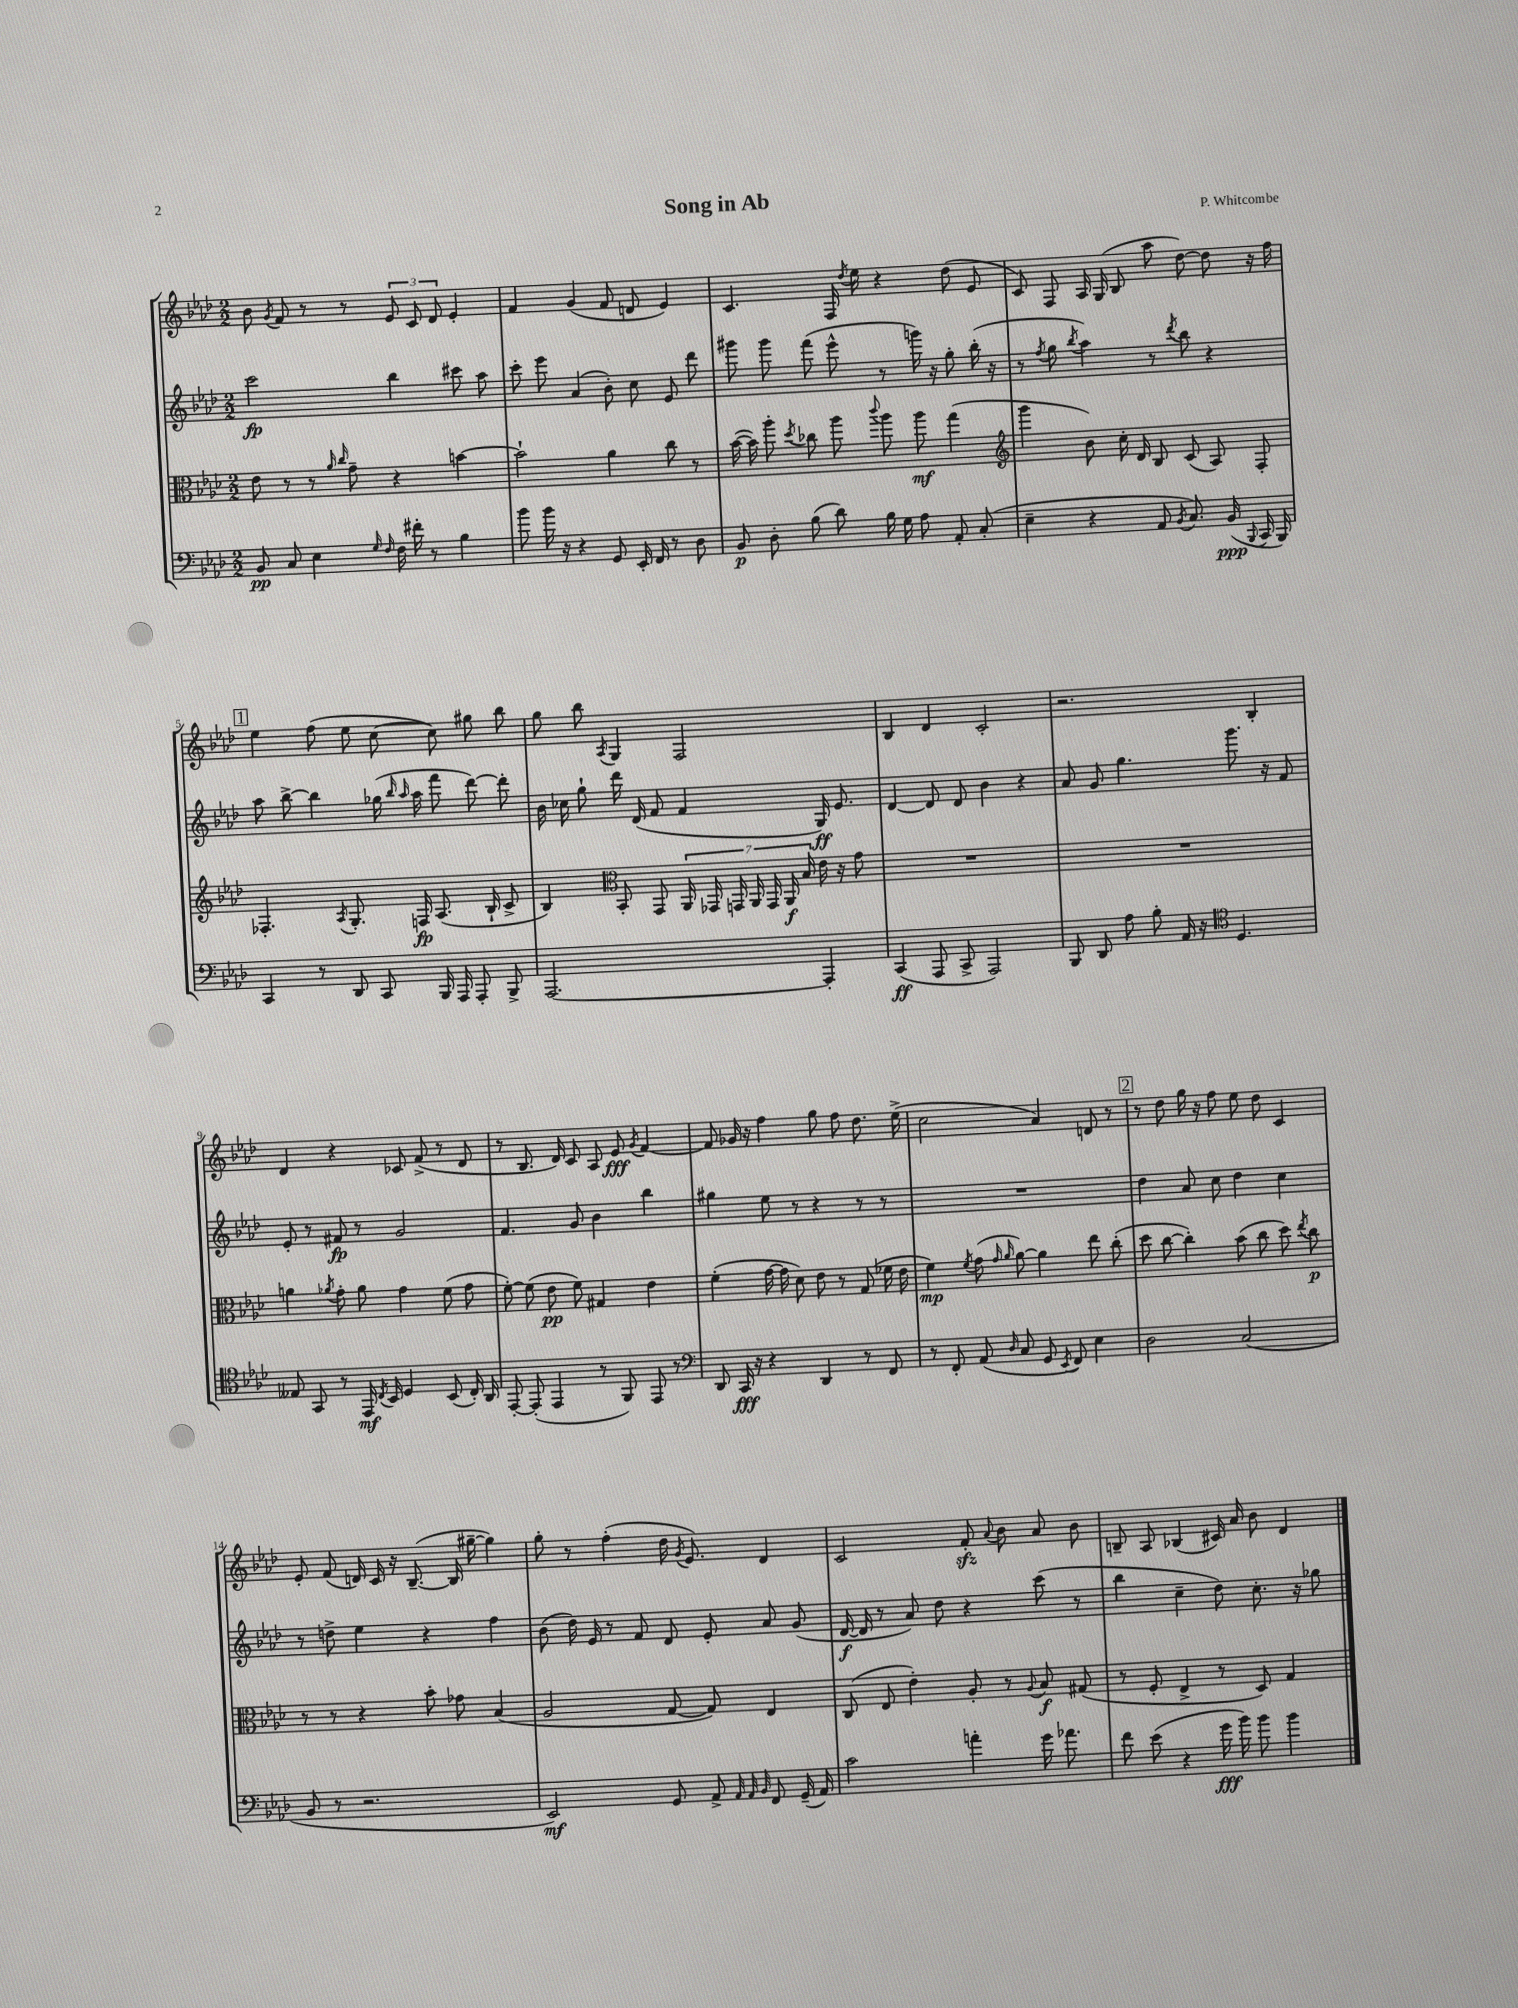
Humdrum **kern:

**kern	**kern	**kern	**kern
*staff4	*staff3	*staff2	*staff1
*clefF4	*clefC3	*clefG2	*clefG2
*k[b-e-a-d-]	*k[b-e-a-d-]	*k[b-e-a-d-]	*k[b-e-a-d-]
*M2/2	*M2/2	*M2/2	*M2/2
8BB-	8e-	2ccc	8b-
.	.	.	8qg
8C	8r	.	8f
4E-	8r	.	8r
.	16qqa-	.	.
.	16qqcc	.	.
.	8g~	.	8r
16qqG	.	.	.
16qqF	.	.	.
16F	4r	4bb-	12e-
16f#'	.	.	.
.	.	.	12c
8r	.	.	.
.	.	.	12d-
4B-	[4b	8ccc#	4e-'
.	.	8aa-	.
=	=	=	=
8b-	2b`]	8ccc'	4f
16b-	.	8eee-	.
16r	.	.	.
4r	.	(4a-	(4g
8GG	4a-	8b-')	8f
16EE-'	.	8cc	8d
16FF	.	.	.
8r	8cc	8e-	4e-)
8D-	8r	8ddd-	.
=	=	=	=
8BB-	([16b-	8ggg#	4.c
.	16b-])	.	.
8D-'	8aa-'	8ggg#	.
.	8qdd-	.	.
(8B-	8cc-	(8fff	.
8d-)	8aa-	8eee-^^	16F
.	.	.	8qdd-
.	.	.	16ee-
.	8qqccc	.	.
16B-	8aa-	8r	4r
16G	.	.	.
8A-	8aa-	16ggg)	.
.	.	16r	.
8AA-'	(4gg	8gg'	(8dd-
(8C'	.	(16bb-'	8e-
.	.	16r	.
=	=	=	=
*	*clefG2	*	*
4E-~	4ggg	8r	8c)
.	.	8qff	.
.	.	8gg	8F
.	.	8qbb-	.
4r	8b-)	4aa-)	16A-
.	.	.	(16G
.	16cc'	.	8B-
.	16d-	.	.
8AA-	8B-	8r	8aa-
8qBB-	.	8qddd-	.
8.C)	(8c	8bb-	[8dd-)
.	8A-)	4r	8dd-]
(16BB-	.	.	.
8qqBBB-	.	.	.
16CC	8F'	.	16r
16BBB-)	.	.	16ff
=	=	=	=
4CC	4.F-'	8aa-	4ee-
.	.	[8bb-^	.
8r	.	4bb-]	(8ff
.	8qA-	.	.
8DD-	8.G'	.	8ee-
8CC	.	(16gg-	[8cc
.	.	16qqbb-	.
.	.	16qqaa-	.
.	16F	16aa-	.
16BBB-	(8.A-	8fff	8cc])
16AAA-	.	.	.
8AAA-'	.	[8ddd-)	8gg#
.	16B-`	.	.
8BBB-^	8c^	8ddd-']	8bb-
=	=	=	=
[2.AAA-	4B-)	16b-	8gg
.	.	16cc-	.
.	.	8gg`	8bb-
*	*clefC3	*	*
.	.	.	8qA-
.	8BB-'	16ddd-	4G
.	.	(16d-	.
.	8GG	8f	.
.	28AA-	4f	2F
.	28GG-	.	.
.	28GG	.	.
.	28AA-	.	.
.	28GG	.	.
.	28AA-	.	.
.	28B-	.	.
4AAA-']	16e-	16G)	.
.	16r	8.e-	.
.	8g	.	.
=	=	=	=
(4CC	1r	[4d-	4B-
8AAA-	.	8d-]	4d-
8CC^	.	8d-	.
2AAA-)	.	4b-	2c'
.	.	4r	.
=	=	=	=
8BBB-	1r	8a-	2.r
8DD-	.	8g	.
8A-	.	4.gg	.
8B-'	.	.	.
16AA-	.	.	.
16r	.	.	.
*clefC4	*	*	*
4.D-	.	8.ggg	.
.	.	.	4B-'
.	.	16r	.
.	.	8f	.
=	=	=	=
8E--	4a	8e-'	4d-
8GG	.	8r	.
.	8qa-	.	.
8r	8g'	8f#	4r
16EE-	8a-	8r	.
8qC	.	.	.
16BB-	.	.	.
4D-	4g	2g	8c-
.	.	.	(8f^
(8BB-	(8f	.	8r
16C')	8g	.	8d-
16AA-	.	.	.
=	=	=	=
[8EE-'	[8f')	4.f	8r
(8EE-']	(8f]	.	8.B-
4EE-	8e-	.	.
.	.	.	16d-)
.	8f)	8g	8c
8r	4G#	4b-	8A-
8FF)	.	.	8e-
.	.	.	8qg
8EE-	4e-	4bb-	[4f
8r	.	.	.
=	=	=	=
*clefF4	*	*	*
8DD-	(4f'	4gg#	8f]
16CC	.	.	16g-
16r	.	.	16r
4r	[16g	8ee-	4ff
.	16g]	.	.
.	8d-)	8r	.
4DD-	8e-	4r	8gg
.	8r	.	8ff
8r	(8G	8r	8.dd-
8FF	16f-	8r	.
.	16e-	.	(16ee-^
=	=	=	=
8r	4f)	1r	2cc
8FF'	.	.	.
.	8qf	.	.
(8AA-	(8g	.	.
.	16qqg	.	.
16qqD-	16qqa-	.	.
8C	[8a-)	.	.
8GG	4a-]	.	4a-)
8qEE-	.	.	.
8FF)	.	.	.
4E-	8ee-	.	8d
.	(8cc'	.	8r
=	=	=	=
2D-	8dd-	4dd-	8r
.	[8cc	.	8dd-
.	4cc'])	8a-	16gg
.	.	.	16r
.	.	8cc	8ff
(2C	(8b-	4dd-	8ee-
.	8cc	.	8dd-
.	8dd-)	4cc	4c
.	8qee-	.	.
.	8cc	.	.
=	=	=	=
8BB-	8r	8r	8e-'
8r	8r	8dd^	(8f
2.r	4r	4ee-	16d)
.	.	.	16c
.	.	.	16r
.	.	.	([8.B-~
.	8b-'	4r	.
.	8g-	.	16B-]
.	.	.	[16gg#~
.	(4B-	4ff	4gg#])
=	=	=	=
2EE-)	2A-	(8b-	8gg'
.	.	16dd-)	8r
.	.	16e-	.
.	.	8r	(4ff'
.	.	8f	.
8GG	[8G	8d-	16dd-
.	.	.	8qg
.	.	.	8.e-)
8AA-^	8G])	8e-'	.
32qqAA-	.	.	.
32qqAA-	.	.	.
32qqBB-	.	.	.
8FF	4E-	8a-	4d-
(16GG~	.	(8g	.
16AA-)	.	.	.
=	=	=	=
2c	(8C	[16d-	2c
.	.	16d-]	.
.	8E-	8r	.
.	4e-')	8a-)	.
.	.	8dd-	.
4a'	8A-'	4r	8f'
.	.	.	8qqa-
.	8r	.	8b-
.	8qqA-	.	.
16g	8B-	(8ccc	8a-
8.a-	.	.	.
.	(8G#	8r	8b-
=	=	=	=
8f	8r	4bb-	8B~
(8e-	8F'	.	8A-
4r	4E-^	4cc~	(4B-
16g	8r	8dd-)	16c#)
16b-)	.	.	16a-
8b-	8D-)	8.cc'	8b-
4b-	4G	.	4d-
.	.	16r	.
.	.	8gg-	.
==	==	==	==
*-	*-	*-	*-
